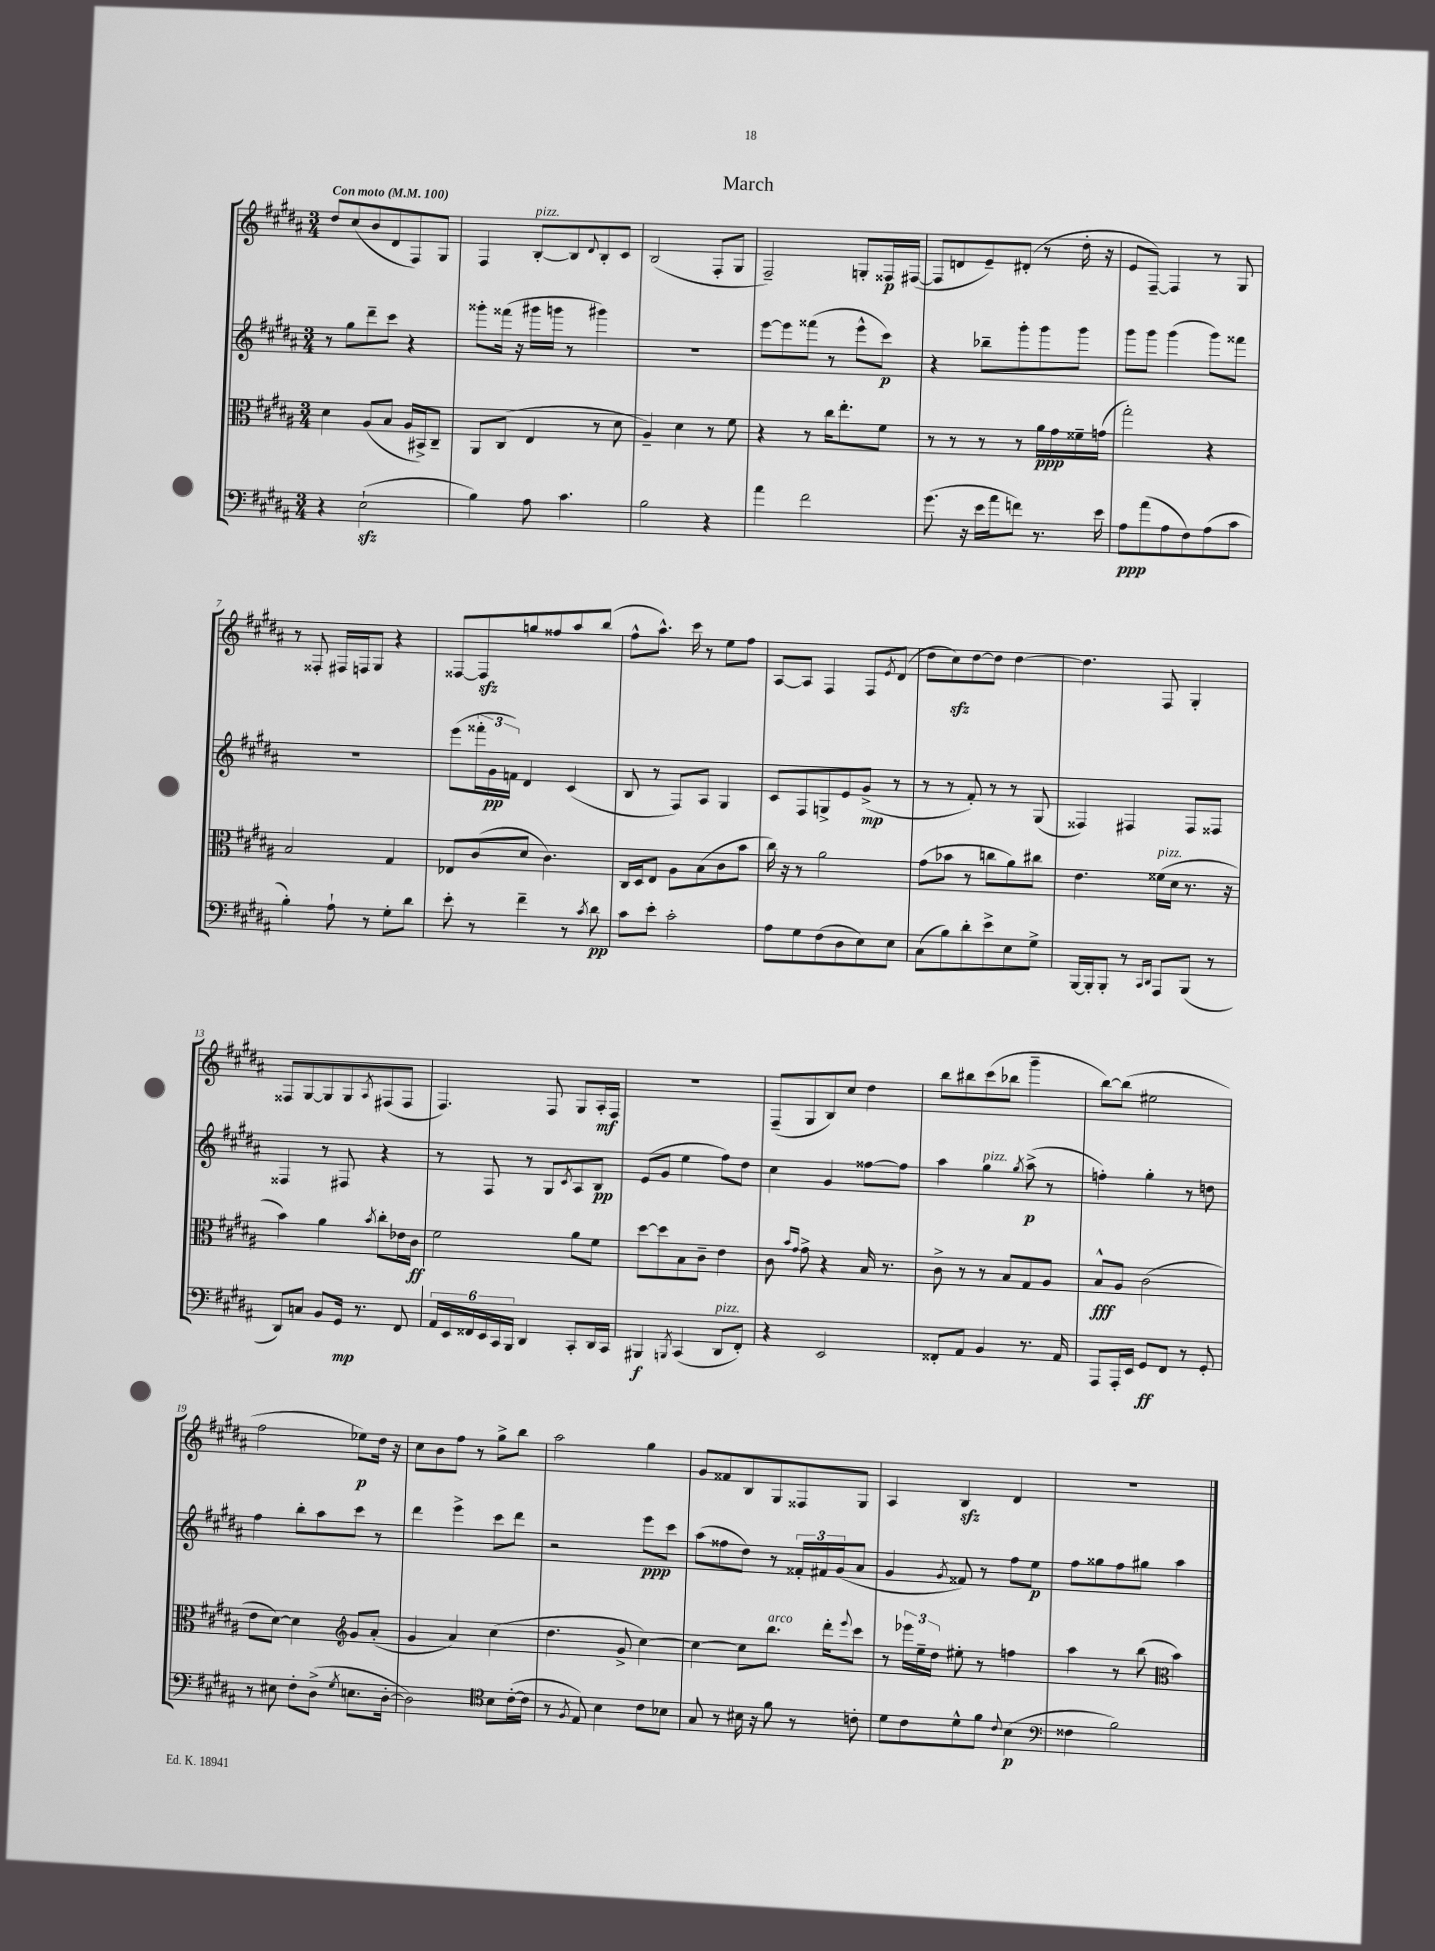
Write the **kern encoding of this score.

**kern	**kern	**kern	**kern
*staff4	*staff3	*staff2	*staff1
*clefF4	*clefC3	*clefG2	*clefG2
*k[f#c#g#d#a#]	*k[f#c#g#d#a#]	*k[f#c#g#d#a#]	*k[f#c#g#d#a#]
*M3/4	*M3/4	*M3/4	*M3/4
*MM100	*MM100	*MM100	*MM100
4r	4d#	8r	8dd#
.	.	8gg#	(8cc#
(2E`	(8A#	8ddd#~	8b
.	8B	8ccc#	8d#
.	16A#	4r	8F#)
.	16BB#^)	.	.
.	8C#~	.	8G#
=	=	=	=
4B)	8AA#	8ggg##'	4F#
.	(8C#	(16fff##	.
.	.	16r	.
8A#	4E	16ggg#	[8B'
.	.	16ggg	.
4.c#	.	8r	8B]
.	.	.	8qqd#
.	8r	4ggg#)	8B'
.	8d#	.	8c#
=	=	=	=
2B	4A#~)	2.r	(2B
.	4d#	.	.
4r	8r	.	8F#'
.	8f#	.	8G#
=	=	=	=
4a#	4r	[8eee	2F#~)
.	.	8eee]	.
2f#	8r	(8fff##	.
.	16cc#	8r	.
.	8.ee'	.	.
.	.	8eee^^	8G'
.	8f#	8ccc#)	16F##
.	.	.	([16F#
=	=	=	=
(8.g#	8r	4r	8F#]
.	8r	.	8d
16r	.	.	.
16e	8r	8bb-~	8e~)
16a#	.	.	.
8f)	8r	8ggg#'	(8d#'
8.r	16a#	8ggg#	8r
.	16g#	.	.
.	16f##~	8ggg#	16dd#'
16e	(16g	.	16r
=	=	=	=
8A#	2gg#')	8ggg#	8e
(8a#	.	8ggg#	[8F#~)
8A#	.	(4ggg#	4F#]
8F#)	.	.	.
(8A#	4r	8ggg#)	8r
8c#	.	8fff##	8G#
=	=	=	=
4B')	2B	2.r	8r
.	.	.	8F##'
8A#`	.	.	16F#
.	.	.	16F
8r	.	.	8G#
8G#'	4G#	.	4r
8d#	.	.	.
=	=	=	=
8e'	8E-	(8eee	[8F##
8r	(8c#	24fff##'	8F##]
.	.	24g#	.
.	.	24f)	.
4f#~	8d#	4d#	8gg
.	4.c#)	.	8ff##
8r	.	(4c#	8aa#
8qc#	.	.	.
8d#	.	.	(8bb
=	=	=	=
8c#	16C#	8B	8ff#^^
.	16D#	.	.
8e'	8E	8r	8.aa#^^)
2c#'	8A#	8F#)	.
.	.	.	16ccc#
.	(8B	8A#	8r
.	8c#	4G#	8ee
.	8b	.	8ff#
=	=	=	=
8A#	16cc#)	8c#	[8A#
.	16r	.	.
8G#	8r	8F#	8A#]
(8F#	2a#	8G^	4F#
8D#	.	8e	.
8E)	.	(8g#^	8F#
.	.	.	8qe
8E	.	8r	(8d#
=	=	=	=
(8C#	(8g#	8r	8dd#
8B)	8b-	8r	8cc#)
8d#'	8r	8f#')	[8dd#
8e^	8cc	8r	8dd#]
8E	8a#)	8r	[4dd#
8G#^	8cc#	(8G#	.
=	=	=	=
[16BBB	4.e	4F##)	4.dd#]
16BBB']	.	.	.
8BBB'	.	.	.
8r	.	4F#	.
16qqCC#	.	.	.
16qqDD#	.	.	.
8AAA#	(16f##	.	8F#
.	16d#	.	.
(8BBB	8.r	8F#	4G#'
8r	.	8F##	.
.	16r	.	.
=	=	=	=
8DD#)	4b)	4F##	8F##
8C	.	.	[8G#
8BB	4a#	8r	8G#]
16GG#	.	8F#	8G#
8.r	.	.	.
.	8qb	.	8qA#
.	8cc#'	4r	(8F#
8FF#	16e-	.	8F#
.	16c#	.	.
=	=	=	=
24AA#	2f#	8r	4.F#)
24EE	.	.	.
24FF##	.	.	.
24EE	.	8F#	.
24CC#	.	.	.
24BBB	.	.	.
4DD#	.	8r	.
.	.	8G#	8F#
.	.	8qc#	.
8CC#'	8a#	8A#	8G#
16DD#	8f#	8B	16A#'
16CC#	.	.	16F#
=	=	=	=
4BBB#	[8dd#	(8e	2.r
.	8dd#]	8g#	.
8qBBB	.	.	.
(4CC#	8B	4ee	.
.	8c#~	.	.
8DD#	4e	8ff#)	.
8FF#')	.	8dd#	.
=	=	=	=
4r	8c#	4cc#	(8F#~
.	16qqb	.	.
.	16qqg#	.	.
.	8g#^	.	8G#
2EE	4r	4g#	8B)
.	.	.	8cc#
.	16B	[8ff##	4dd#
.	8.r	.	.
.	.	8ff##]	.
=	=	=	=
8FF##'	8c#^	4aa#	8bb
8AA#	8r	.	8bb#
4BB	8r	4gg#	(8ccc#
.	8B	.	8bb-
.	.	8qgg#	.
8.r	8G#	(8aa#^	4ggg#~
.	8A#	8r	.
16AA#	.	.	.
=	=	=	=
8AAA#	8B^^	4ff')	[8bb)
16AAA#'	8A#	.	(8bb]
16EE	.	.	.
8GG#	(2c#	4gg#'	2ee#
8FF#	.	.	.
8r	.	8r	.
8GG#'	.	8dd	.
=	=	=	=
8r	8e	4ff#	2ff#
8E#	[8d#)	.	.
8F#'	4d#]	8bb'	.
(8D#^	.	8aa#	.
*	*clefG2	*	*
8qG#	.	.	.
8.E	8g#	8ccc#	8ee-)
.	(8a#'	8r	16dd#
[16D#'	.	.	16r
=	=	=	=
2D#])	4g#	4ddd#	8cc#
.	.	.	8b
.	4a#)	4eee^	8ff#
.	.	.	8r
*clefC4	*	*	*
8B	(4cc#	8ccc#	8gg#^
([16c#'	.	8ddd#	8bb
16c#]	.	.	.
=	=	=	=
8r	4.dd#	2r	2aa#
8qF#	.	.	.
8E)	.	.	.
4B	.	.	.
.	8g#^	.	.
8c#	[4cc#)	8eee	4gg#
8B-	.	8ccc#	.
=	=	=	=
8G#	4cc#_	(8aa#	8g#
8r	.	8ff##	8f##
16B#	8cc#]	8dd#)	8B
16r	.	.	.
8f#	8.bb	8r	8G#
8r	.	24f##'	8F##
.	.	24f#	.
.	16ddd#'	.	.
.	.	(24g#	.
.	8qqeee	.	.
8c'	8ccc#	8a#	8G#
=	=	=	=
8d#	8r	4g#	4A#
8c#	24eee-	.	.
.	24ee~	.	.
.	24dd#	.	.
.	.	8qg#	.
8d#^^	8ee#'	8f##)	4B
8f#	8r	8r	.
8qqc#	.	.	.
(4B	4ff	8ff#	4d#
.	.	8ee	.
=	=	=	=
*clefF4	*	*	*
4F##	4aa#	8ff#	2.r
.	.	8gg##	.
2B)	8r	8ff#	.
.	(8bb	8gg#	.
*	*clefC3	*	*
.	4b)	4aa#	.
==	==	==	==
*-	*-	*-	*-
